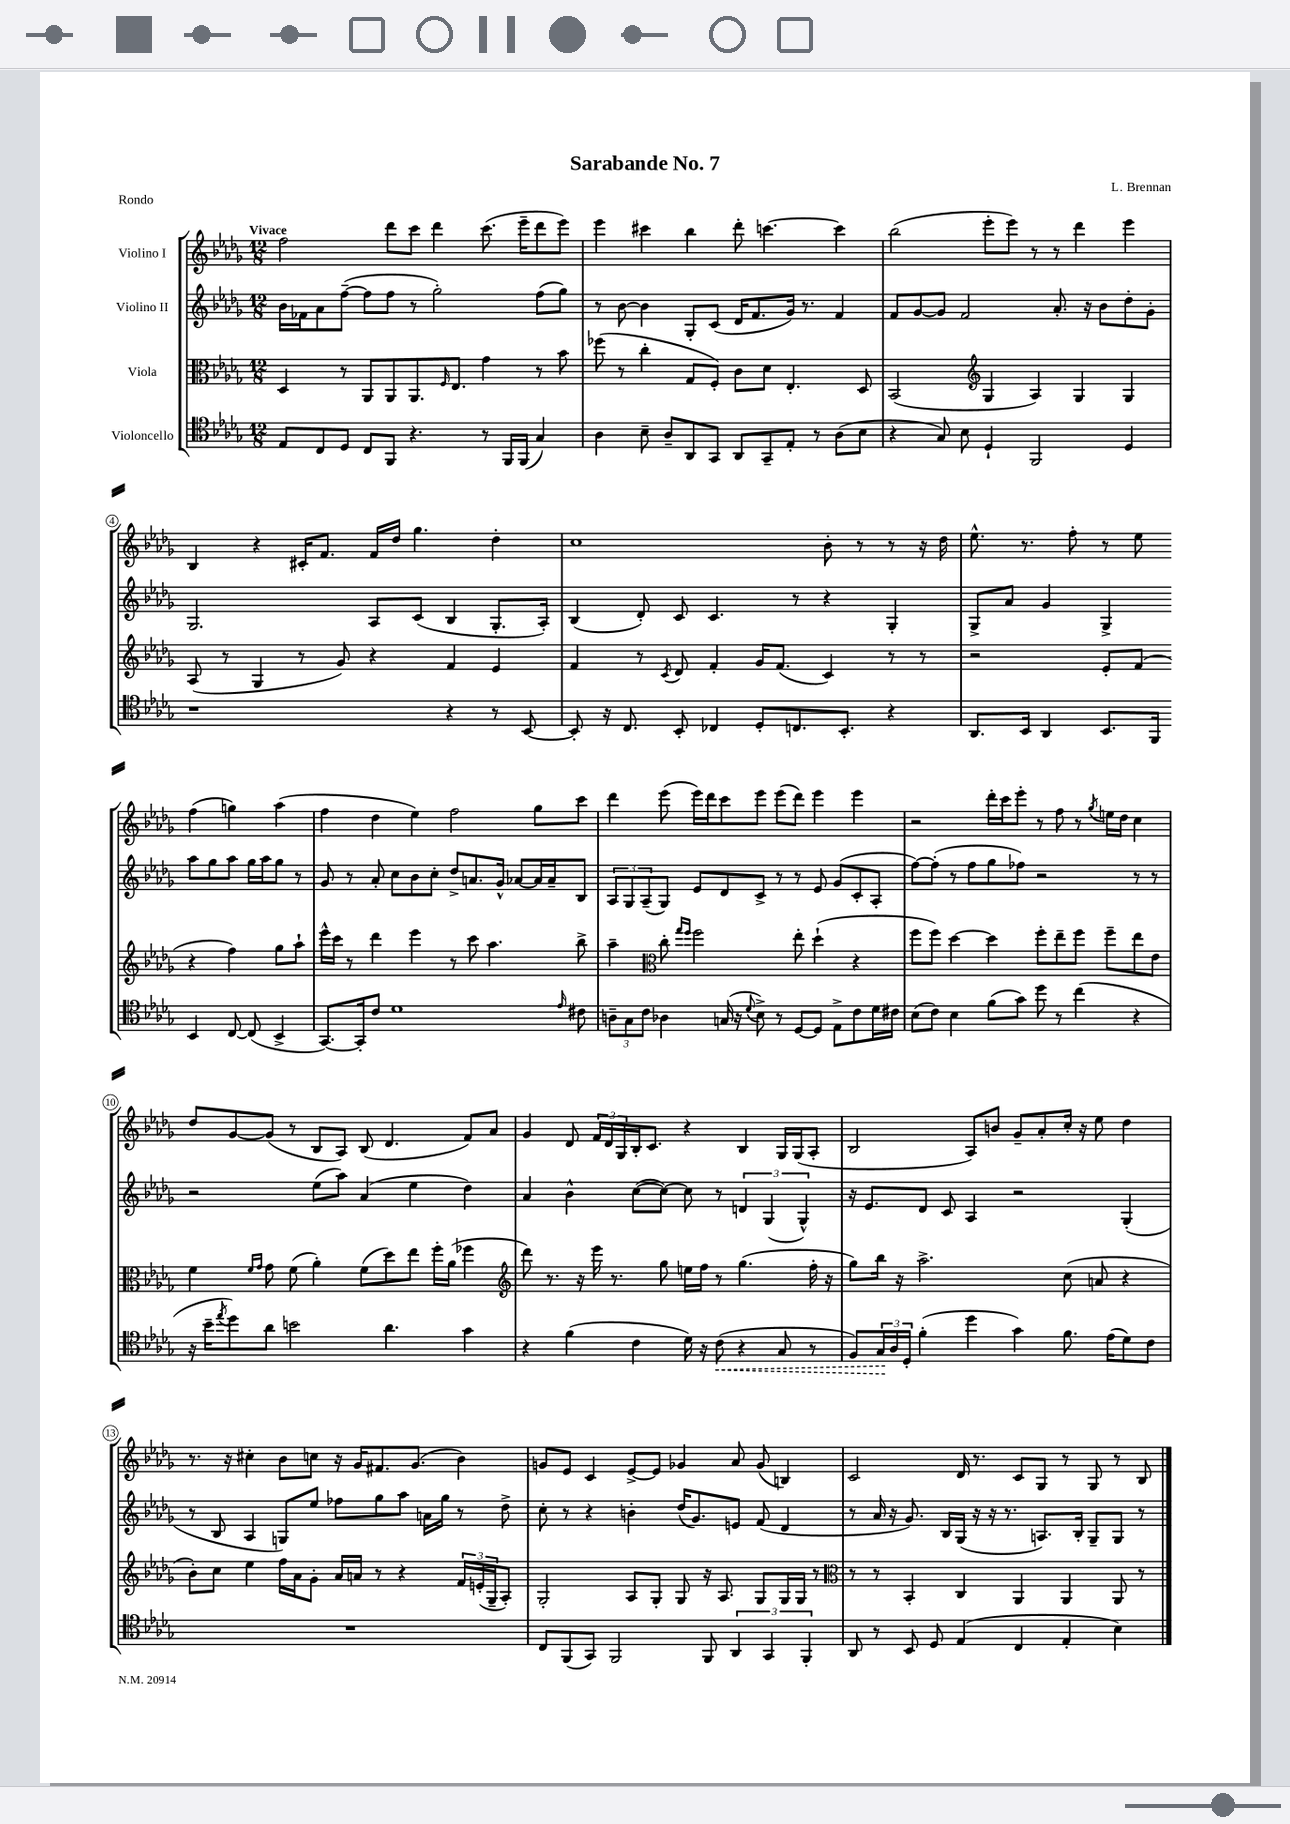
\header { title = "Sarabande No. 7" composer = "L. Brennan" piece = "Rondo" }
<<
\new StaffGroup <<
\new Staff = "s0" \with { instrumentName = "Violino I" } {
    \clef treble \key des \major \numericTimeSignature \time 12/8 \tempo "Vivace"
    f''2 des'''8 c'''8 des'''4 c'''8.( ees'''16-- des'''8 ees'''8) |
    ees'''4 cis'''4 bes''4 des'''8-. c'''4.~ c'''4 |
    bes''2( ees'''8-. ees'''8) r8 r8 des'''4 ees'''4 |
    bes4 r4 cis'16-. f'8. f'16 des''16 ges''4. des''4-. |
    c''1 bes'8-. r8 r8 r16 des''16 |
    ees''8.-^ r8. f''8-. r8 ees''8 f''4( g''4) aes''4( |
    f''4 des''4 ees''4) f''2 ges''8 c'''8 |
    des'''4 ees'''8( ees'''16) des'''16 c'''8 ees'''8 ees'''8( des'''8) ees'''4 ees'''4 |
    r2 des'''16-. c'''16 ees'''8-. r8 f''8 r8 \acciaccatura { ges''8 } e''16 des''16 c''4 |
    des''8 ges'8~ ges'8( r8 bes8 aes8) bes8( des'4. f'8) aes'8 |
    ges'4 des'8 \tuplet 3/2 { f'16 des'16 ges16 } bes16-. c'8. r4 bes4 ges16 ges16( aes8-. |
    bes2 aes8) b'8 ges'8-- aes'8-. c''16-. r16 ees''8 des''4 |
    r8. r16 cis''4-. bes'8 c''8 r16 ges'16 fis'8. ges'8.( bes'4) |
    g'8 ees'8 c'4 ees'8~-> ees'8 ges'4 aes'8 ges'8( b4) |
    c'2 des'16 r8. c'8 ges8 r8 ges8 r8 bes8 \bar "|." |
}
\new Staff = "s1" \with { instrumentName = "Violino II" } {
    \clef treble \key des \major \numericTimeSignature \time 12/8
    bes'16 fes'16 aes'8 f''8~--( f''8 f''8 r8 ges''2-.) f''8( ges''8) |
    r8 bes'8~ bes'4 ges8-. c'8( des'16 f'8. ges'16) r8. f'4 |
    f'8 ges'8~ ges'8 f'2 aes'8.-. r16 bes'8 des''8-. ges'8-. |
    ges2. aes8 c'8( bes4 ges8.-. aes16-.) |
    bes4( des'8-.) c'8 c'4. r8 r4 ges4-. |
    ges8-> aes'8 ges'4 ges4-> aes''8 ges''8 aes''8 ges''16 aes''16 ges''8 r8 |
    ges'8 r8 aes'8-. c''8 bes'8 c''8-. des''8-> a'8. ges'16-^ aes'8~ aes'16 aes'16-- bes8 |
    \tuplet 3/2 { aes8 ges8 aes8--( } ges8) ees'8 des'8 c'8-> r8 r8 ees'8 ges'8( c'8-. aes8-. |
    f''8~) f''8-.( r8 f''8 ges''8 fes''8) r2 r8 r8 |
    r2 ees''8( aes''8) aes'4( ees''4 des''4) |
    aes'4 bes'4-^ c''8~( c''8~) c''8 r8 \tuplet 3/2 { d'4 ges4( ges4-^) } |
    r16 ees'8. des'8 c'8 aes4 r2 ges4-.( |
    r8 bes8 aes4 g8) ees''8 fes''8 ges''8 aes''8 a'16 ges''16 r8 des''8-> |
    c''8-. r8 r4 b'4-. des''16( ges'8.) e'8 f'8( des'4 |
    r8 aes'16 r16 ges'8.) bes16 ges16( r16 r16 r8. a8.) bes16-. ges8-- ges8 r8 \bar "|." |
}
\new Staff = "s2" \with { instrumentName = "Viola" } {
    \clef alto \key des \major \numericTimeSignature \time 12/8
    des4 r8 aes,8 aes,8 aes,8. \grace { f16 } ees8. ges'4 r8 bes'8 |
    fes''8( r8 c''4-. ges8 f8-.) c'8 des'8 ees4.-. des8 |
    bes,2( \clef treble ges4 aes4) ges4 ges4 |
    aes8( r8 ges4 r8 ges'8) r4 f'4 ees'4 |
    f'4 r8 \acciaccatura { c'8 } des'8 f'4-. ges'16 f'8.( c'4) r8 r8 |
    r2 ees'8-. f'8( r4 f''4) ges''8 aes''8-! |
    ees'''16-^ c'''16 r8 des'''4 ees'''4 r8 c'''8 aes''4. bes''8-> |
    aes''4-- \clef alto c''8-. \grace { ges''16 f''16 } f''2 ees''8-. des''4-!( r4 |
    f''8 f''8) des''4~ des''4 f''8-. ees''8-- f''8 f''8-- ees''8 ees'8 |
    f'4 \grace { f'16 ges'16 } ges'8 f'8( aes'4-.) f'8( des''8) ees''8 f''16-. aes'16( fes''4 |
    \clef treble des'''8) r8. r16 ees'''16 r8. ges''8 e''16 f''16 r8 ges''4.( f''16-. r16 |
    ges''8) bes''16 r16 aes''2.-> c''8( a'8 r4 |
    bes'8-.) c''8 ees''4 f''16 aes'16 ges'8-. aes'16 a'16 r8 r4 \tuplet 3/2 { f'16 e'16-.( ges16-- } aes8-.) |
    ges2-. aes8 ges8-. ges8 r16 aes8. ges8 ges16 ges16 r8 |
    \clef alto r8 r8 bes,4-. c4 aes,4 aes,4 aes,8 r8 \bar "|." |
}
\new Staff = "s3" \with { instrumentName = "Violoncello" } {
    \clef tenor \key des \major \numericTimeSignature \time 12/8
    ees8 c8 des8 c8 f,8 r4. r8 f,16 f,16( ges4) |
    aes4 bes8-- aes8-- aes,8 ges,8 aes,8 ges,8-- ees8-. r8 aes8( bes8 |
    r4 ges8) bes8 des4-! f,2 des4 |
    r1 r4 r8 bes,8~ |
    bes,8-. r16 c8. bes,8-. ces4 des8-. c8. bes,8.-. r4 |
    aes,8. bes,16 aes,4 bes,8. f,16 bes,4 c8~ c8( bes,4-> |
    ges,8.~) ges,16-. c'8 des'1 \grace { ees'16 } cis'8 |
    \tuplet 3/2 { a8-- ges8 c'8 } aes4 g16( r16 \appoggiatura { des'8 } bes8->) r8 des8~ des8 ees8-> c'8 des'16 cis'16 |
    bes8( c'8) bes4 f'8( ges'8) des''8 r8 c''4( r4 |
    r16 bes'16-- \acciaccatura { ees''8 } des''8) aes'8 b'2 aes'4. ges'4 |
    r4 f'4( c'4 des'16) r16 \once \override Hairpin.style = #'dashed-line c'8\<( r4 ges8 r8 |
    f8) \tuplet 3/2 { ges16\! aes16 des16-. } f'4-.( des''4 ges'4) f'8. ees'16( des'8) c'8 |
    R1. |
    c8 f,8( ges,8) f,2 f,8 \tuplet 3/2 { aes,4 ges,4 f,4-. } |
    aes,8 r8 bes,8 des8 ees4( c4 ees4-. bes4) \bar "|." |
}
>>
>>
\layout { \context { \Score \override BarNumber.stencil = #(make-stencil-circler 0.1 0.3 ly:text-interface::print) } }
